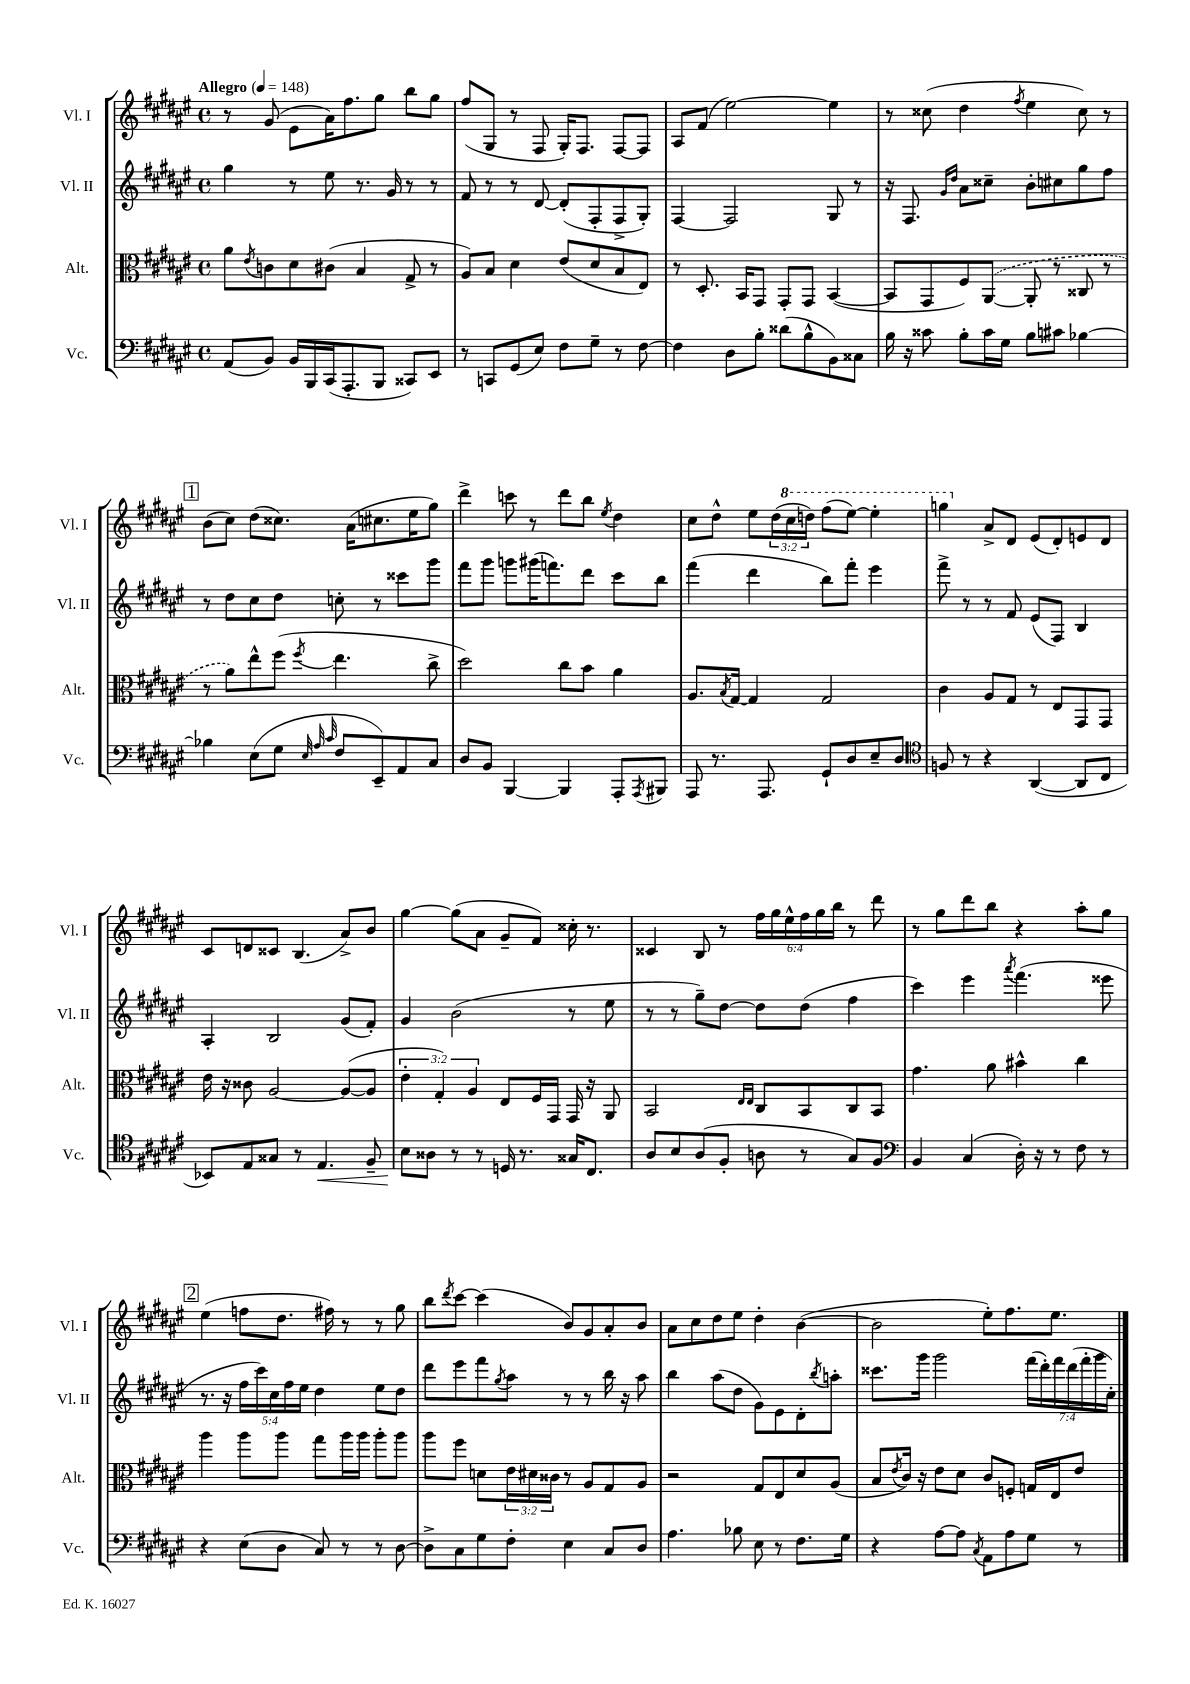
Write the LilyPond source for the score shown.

<<
\new StaffGroup <<
\new Staff = "s0" \with { instrumentName = "Vl. I" shortInstrumentName = "Vl. I" } {
    \clef treble \key fis \major \defaultTimeSignature \time 4/4 \override Staff.TupletNumber.text = #tuplet-number::calc-fraction-text \tempo "Allegro" 4 = 148
    r8 gis'8( eis'8 ais'16) fis''8. gis''8 b''8 gis''8 |
    fis''8( gis8 r8 fis8 gis16-.) fis8. fis8~ fis8 |
    ais8 fis'8( eis''2~) eis''4 |
    r8 cisis''8( dis''4 \acciaccatura { fis''8 } eis''4 cisis''8) r8 |
    \mark \markup { \box "1" } b'8( cis''8) dis''8( cisis''8.) ais'16( cis''8. eis''16 gis''8) |
    dis'''4-> c'''8 r8 dis'''8 b''8 \acciaccatura { eis''8 } dis''4 |
    cis''8 dis''8-^ eis''8 \tuplet 3/2 { dis''16( \ottava #1 cis'''16 d'''16) } fis'''8( eis'''8~) eis'''4-. |
    g'''4 \ottava #0 ais'8-> dis'8 eis'8( dis'8-.) e'8 dis'8 |
    cis'8 d'8 cisis'8 b4.( ais'8->) b'8 |
    gis''4~ gis''8( ais'8 gis'8-- fis'8) cisis''16-. r8. |
    cisis'4 b8 r8 \tuplet 6/4 { fis''16 gis''16 eis''16-^ fis''16 gis''16 b''16 } r8 dis'''8 |
    r8 gis''8 dis'''8 b''8 r4 ais''8-. gis''8 |
    \mark \markup { \box "2" } eis''4( f''8 dis''8. fis''16) r8 r8 gis''8 |
    b''8 \acciaccatura { dis'''8 } cis'''8~ cis'''4( b'8) gis'8 ais'8-. b'8 |
    ais'8 cis''8 dis''8 eis''8 dis''4-. b'4~( |
    b'2 eis''8-.) fis''8. eis''8. \bar "|." |
}
\new Staff = "s1" \with { instrumentName = "Vl. II" shortInstrumentName = "Vl. II" } {
    \clef treble \key fis \major \defaultTimeSignature \time 4/4 \override Staff.TupletNumber.text = #tuplet-number::calc-fraction-text
    gis''4 r8 eis''8 r8. gis'16 r8 r8 |
    fis'8 r8 r8 dis'8~ dis'8-.( fis8-. fis8-> gis8-.) |
    fis4~ fis2 gis8 r8 |
    r16 fis8. \grace { gis'16 dis''16 } ais'8 cisis''8-- b'8-. cis''8 gis''8 fis''8 |
    \mark \markup { \box "1" } r8 dis''8 cis''8 dis''8 c''8-. r8 cisis'''8 gis'''8 |
    fis'''8 gis'''8 g'''8 gis'''16( f'''8.) dis'''8 cis'''8 b''8 |
    fis'''4( dis'''4 b''8) fis'''8-. eis'''4 |
    fis'''8-> r8 r8 fis'8 eis'8( fis8) b4 |
    ais4-. b2 gis'8( fis'8-.) |
    gis'4 b'2( r8 eis''8 |
    r8 r8 gis''8--) dis''8~ dis''8 dis''8( fis''4 |
    cis'''4) eis'''4 \acciaccatura { ais'''8 } fis'''4.( eisis'''8 |
    \mark \markup { \box "2" } r8. r16 \tuplet 5/4 { fis''16 cis'''16) cis''16 fis''16 eis''16 } dis''4 eis''8 dis''8 |
    dis'''8 eis'''8 fis'''8 \acciaccatura { gis''8 } ais''8 r8 r8 b''16 r16 ais''8 |
    b''4 ais''8( dis''8 gis'8) eis'8 dis'8-. \acciaccatura { b''8 } a''8-. |
    cisis'''8. gis'''16 gis'''2 \tuplet 7/4 { fis'''16( dis'''16-.) fis'''16 dis'''16( fis'''16-. gis'''16 cis''16-.) } \bar "|." |
}
\new Staff = "s2" \with { instrumentName = "Alt." shortInstrumentName = "Alt." } {
    \clef alto \key fis \major \defaultTimeSignature \time 4/4 \override Staff.TupletNumber.text = #tuplet-number::calc-fraction-text
    ais'8 \acciaccatura { eis'8 } c'8 dis'8 cis'8( b4 gis8-> r8 |
    ais8) b8 dis'4 eis'8( dis'8 b8 eis8) |
    r8 dis8.-. b,16 gis,8 gis,8-. gis,8 b,4~( |
    b,8 gis,8 fis8) \once \slurDashed ais,8~( ais,8-. r8 cisis8 r8 |
    \mark \markup { \box "1" } r8 ais'8) eis''8-^ fis''8( \acciaccatura { fis''8 } eis''4. cis''8-> |
    dis''2) cis''8 b'8 ais'4 |
    ais8. \acciaccatura { b8 } gis16~ gis4 gis2 |
    cis'4 ais8 gis8 r8 eis8 gis,8 gis,8 |
    eis'16 r16 cisis'8 ais2~ ais8~( ais8 |
    \tuplet 3/2 { eis'4-. gis4-.) ais4 } eis8 fis16 gis,16 gis,16 r16 ais,8 |
    b,2 \grace { eis16 eis16 } cis8 b,8 cis8 b,8 |
    gis'4. ais'8 bis'4-^ cis''4 |
    \mark \markup { \box "2" } ais''4 ais''8 ais''8 gis''8 ais''16 ais''16 ais''8-. ais''8 |
    ais''8 fis''8 d'8 \tuplet 3/2 { eis'16 dis'16 cisis'16 } r8 ais8 gis8 ais8 |
    r2 gis8 eis8 dis'8 ais8( |
    b8 \acciaccatura { eis'8 } cis'16) r16 eis'8 dis'8 cis'8 f8-. g16 eis16 eis'8 \bar "|." |
}
\new Staff = "s3" \with { instrumentName = "Vc." shortInstrumentName = "Vc." } {
    \clef bass \key fis \major \defaultTimeSignature \time 4/4
    ais,8( b,8) b,16 b,,16 cis,16( ais,,8.-. b,,8 cisis,8) eis,8 |
    r8 c,8 gis,8( eis8) fis8 gis8-- r8 fis8~ |
    fis4 dis8 b8-. disis'8( b8-^ b,8) cisis8 |
    b16 r16 cisis'8 b8-. cisis'16 gis16 b8 cis'8 bes4~ |
    \mark \markup { \box "1" } bes4 eis8( gis8 \grace { eis32 ais32 cis'32 } fis8 eis,8--) ais,8 cis8 |
    dis8 b,8 b,,4~ b,,4 ais,,8-. \acciaccatura { ais,,8 } bis,,8 |
    ais,,8 r8. ais,,8. gis,8-! dis8 eis8-- dis8 |
    \clef tenor f8 r8 r4 ais,4~( ais,8 cis8 |
    bes,8) eis8 gisis8 r8 eis4.\< fis8-- |
    b8\! aisis8 r8 r8 d16 r8. gisis16 cis8. |
    ais8 b8 ais8( fis8-. a8 r8 gis8) fis8 |
    \clef bass b,4 cis4( dis16-.) r16 r8 fis8 r8 |
    \mark \markup { \box "2" } r4 eis8( dis8 cis8) r8 r8 dis8~ |
    dis8-> cis8 gis8 fis8-. eis4 cis8 dis8 |
    ais4. bes8 eis8 r8 fis8. gis16 |
    r4 ais8~ ais8 \acciaccatura { cis8 } ais,8 ais8 gis8 r8 \bar "|." |
}
>>
>>
\layout { \context { \Score \remove "Bar_number_engraver" } }
